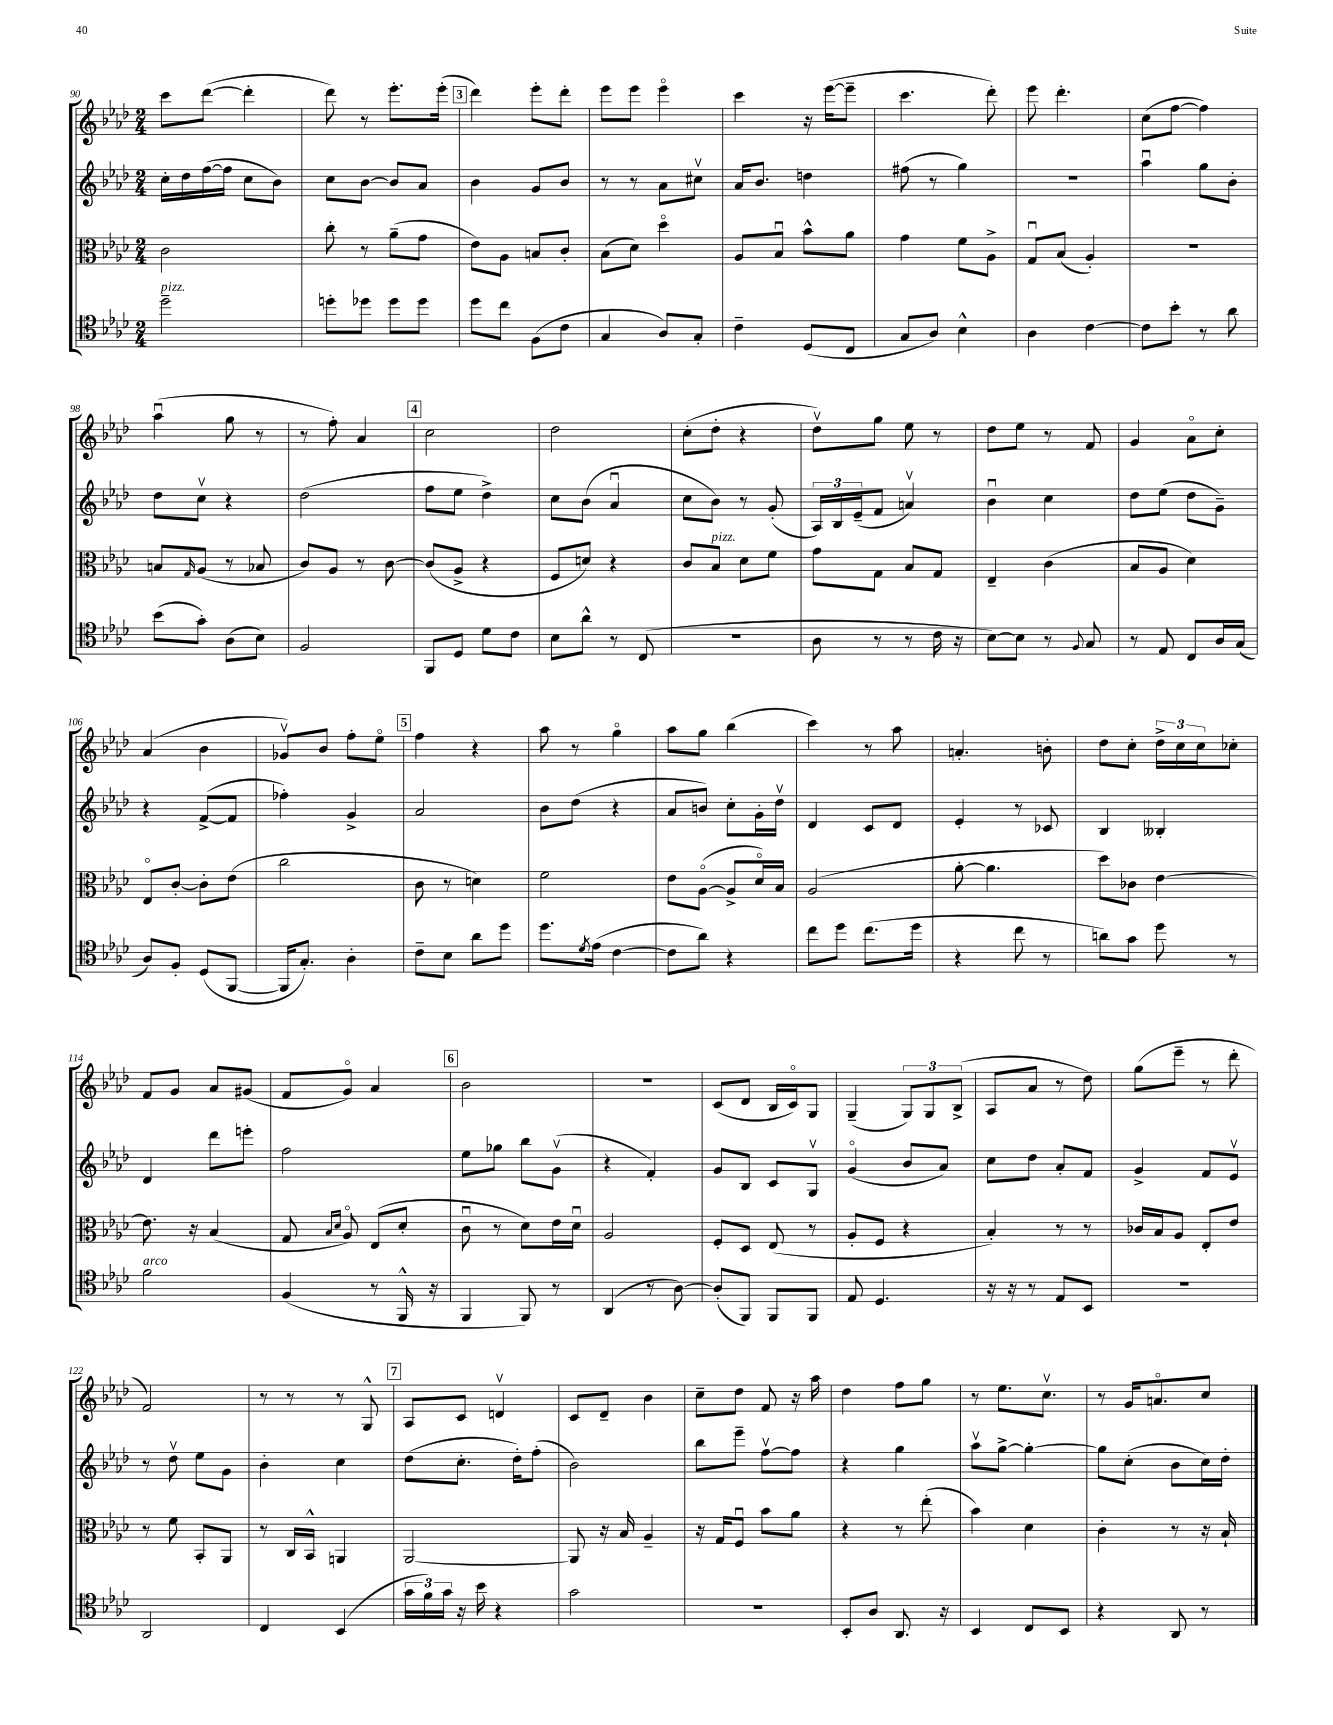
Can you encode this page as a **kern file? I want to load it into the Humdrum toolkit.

**kern	**kern	**kern	**kern
*staff4	*staff3	*staff2	*staff1
*clefC4	*clefC3	*clefG2	*clefG2
*k[b-e-a-d-]	*k[b-e-a-d-]	*k[b-e-a-d-]	*k[b-e-a-d-]
*M2/4	*M2/4	*M2/4	*M2/4
2dd-~	2c	16cc'	8ccc
.	.	16dd-	.
.	.	([16ff	([8ddd-
.	.	16ff]	.
.	.	8cc	4ddd-']
.	.	8b-)	.
=	=	=	=
8dd'	8cc'	8cc	8ddd-)
8dd-	8r	[8b-	8r
8dd-	(8a-~	8b-]	8.eee-'
8dd-	8g	8a-	.
.	.	.	(16eee-'
=	=	=	=
8dd-	8e-)	4b-	4ddd-)
8cc	8A-	.	.
(8F	8B	8g	8eee-'
8c	8c'	8b-	8ddd-'
=	=	=	=
4G	(8B-	8r	8eee-
.	8d-)	8r	8eee-
8A-)	4dd-o	8a-	4eee-o
8G'	.	8cc#v	.
=	=	=	=
4c~	8A-	16a-	4ccc
.	.	8.b-	.
.	8B-u	.	.
(8D-	8b-^^	4dd	16r
.	.	.	([16eee-
8C	8a-	.	8eee-~]
=	=	=	=
8G	4g	(8ff#	4.ccc
8A-)	.	8r	.
4B-^^	8f	4gg)	.
.	8A-^	.	8ddd-')
=	=	=	=
4A-	8Gu	2r	8eee-
.	(8B-	.	4.ddd-'
[4c	4A-')	.	.
=	=	=	=
8c]	2r	4aa-u	(8cc
8b-'	.	.	[8ff
8r	.	8gg	4ff])
8a-	.	8b-'	.
=	=	=	=
(8b-	8B	8dd-	(4aa-u
.	16qqG	.	.
8g')	(8A-	8ccv	.
(8A-	8r	4r	8gg
8B-)	8B-	.	8r
=	=	=	=
2F	8c)	(2dd-	8r
.	8A-	.	8ff')
.	8r	.	4a-
.	[8c	.	.
=	=	=	=
8FF	(8c]	8ff	2cc
8D-	8A-^	8ee-	.
8d-	4r	4dd-^)	.
8c	.	.	.
=	=	=	=
8B-	8F	8cc	2dd-
8a-^^	8d)	(8b-	.
8r	4r	4a-u	.
(8C	.	.	.
=	=	=	=
2r	8c	8cc	(8cc'
.	8B-	8b-)	8dd-'
.	8d-	8r	4r
.	8f	(8g'	.
=	=	=	=
8A-	8g	24A-)	8dd-v)
.	.	24B-	.
.	.	(24e-~	.
8r	8G	8f	8gg
8r	8B-	4av)	8ee-
16c	8G	.	8r
16r	.	.	.
=	=	=	=
[8B-)	4E-~	4b-u	8dd-
8B-]	.	.	8ee-
8r	(4c	4cc	8r
8qqF	.	.	.
8G	.	.	8f
=	=	=	=
8r	8B-	8dd-	4g
8E-	8A-	(8ee-	.
8C	4d-)	8dd-	8a-o
16A-	.	8g~)	8cc'
(16G	.	.	.
=	=	=	=
8A-)	8E-o	4r	(4a-
8F'	[8c'	.	.
(8D-	8c']	([8f^	4b-
[8FF	(8e-	8f]	.
=	=	=	=
16FF]	2cc	4ff-')	8g-v)
8.G')	.	.	.
.	.	.	8b-
4A-'	.	4g^	8ff'
.	.	.	8ee-o
=	=	=	=
8c~	8c	2a-	4ff
8B-	8r	.	.
8a-	4d)	.	4r
8dd-	.	.	.
=	=	=	=
8.dd-	2f	8b-	8aa-
.	.	(8dd-	8r
8qd-	.	.	.
(16e-	.	.	.
[4c	.	4r	4ggo
=	=	=	=
8c]	8e-	8a-	8aa-
8a-)	([8A-o	8b)	8gg
4r	8A-^]	8cc'	(4bb-
.	16d-o)	16g'	.
.	16B-	16dd-v	.
=	=	=	=
8cc	(2A-	4d-	4ccc)
8dd-	.	.	.
(8.cc	.	8c	8r
.	.	8d-	8aa-
16dd-	.	.	.
=	=	=	=
4r	[8a-'	4e-'	4.a'
.	4.a-]	.	.
8cc	.	8r	.
8r	.	8c-	8b'
=	=	=	=
8a)	8dd-)	4B-	8dd-
8g	8c-	.	8cc'
8dd-	[4e-	4B--'	24dd-^
.	.	.	24cc
.	.	.	24cc
8r	.	.	8cc-'
=	=	=	=
2f	8.e-]	4d-	8f
.	.	.	8g
.	16r	.	.
.	(4B-	8ddd-	8a-
.	.	8eee'	(8g#
=	=	=	=
(4F	8G	2ff	8f
.	16qqB-	.	.
.	16qqd-	.	.
.	8A-o)	.	8go)
8r	(8E-	.	4a-
16FF^^	8d-'	.	.
16r	.	.	.
=	=	=	=
4FF	8cu	8ee-	2b-
.	8r	8gg-	.
8FF)	8d-)	8bb-	.
8r	16e-	(8gv	.
.	16d-u	.	.
=	=	=	=
(4AA-	2A-	4r	2r
8r	.	4f')	.
[8A-)	.	.	.
=	=	=	=
(8A-']	8F'	8g	(8c
8FF)	8D-	8B-	8d-
8FF	(8E-	8c	16B-
.	.	.	16co)
8FF	8r	8Gv	8G
=	=	=	=
8E-	8A-'	(4go	(4G~
4.D-	8F	.	.
.	4r	8b-	12G)
.	.	.	12G
.	.	8a-)	.
.	.	.	(12B-^
=	=	=	=
16r	4B-')	8cc	8A-
16r	.	.	.
8r	.	8dd-	8a-
8E-	8r	8a-'	8r
8BB-	8r	8f	8dd-)
=	=	=	=
2r	16c-	4g^	(8gg
.	16B-	.	.
.	8A-	.	8eee-~
.	8E-'	8f	8r
.	8e-	8e-v	8ddd-'
=	=	=	=
2AA-	8r	8r	2f)
.	8f	8dd-v	.
.	8BB-'	8ee-	.
.	8AA-	8g	.
=	=	=	=
4C	8r	4b-'	8r
.	16C	.	8r
.	16BB-^^	.	.
(4BB-	4AA	4cc	8r
.	.	.	8G^^
=	=	=	=
24g	[2AA-	(8dd-	8A-
24f)	.	.	.
24g	.	.	.
16r	.	8.cc'	8c
16b-	.	.	.
4r	.	.	4dv
.	.	16dd-')	.
.	.	(8ff'	.
=	=	=	=
2g	8AA-]	2b-)	8c
.	16r	.	8d-~
.	16B-	.	.
.	4A-~	.	4b-
=	=	=	=
2r	16r	8bb-	8cc~
.	16G	.	.
.	8Fu	8eee-~	8dd-
.	8b-	[8ffv	8f
.	8a-	8ff]	16r
.	.	.	16aa-
=	=	=	=
8BB-'	4r	4r	4dd-
8A-	.	.	.
8.AA-	8r	4gg	8ff
.	(8ee-'	.	8gg
16r	.	.	.
=	=	=	=
4BB-	4b-)	8aa-v	8r
.	.	[8gg^	8.ee-
8C	4d-	4gg'_	.
.	.	.	8.ccv
8BB-	.	.	.
=	=	=	=
4r	4c'	8gg]	8r
.	.	(8cc'	16g
.	.	.	8.ao
8AA-	8r	8b-	.
8r	16r	16cc)	8cc
.	16B-`	16dd-'	.
==	==	==	==
*-	*-	*-	*-
